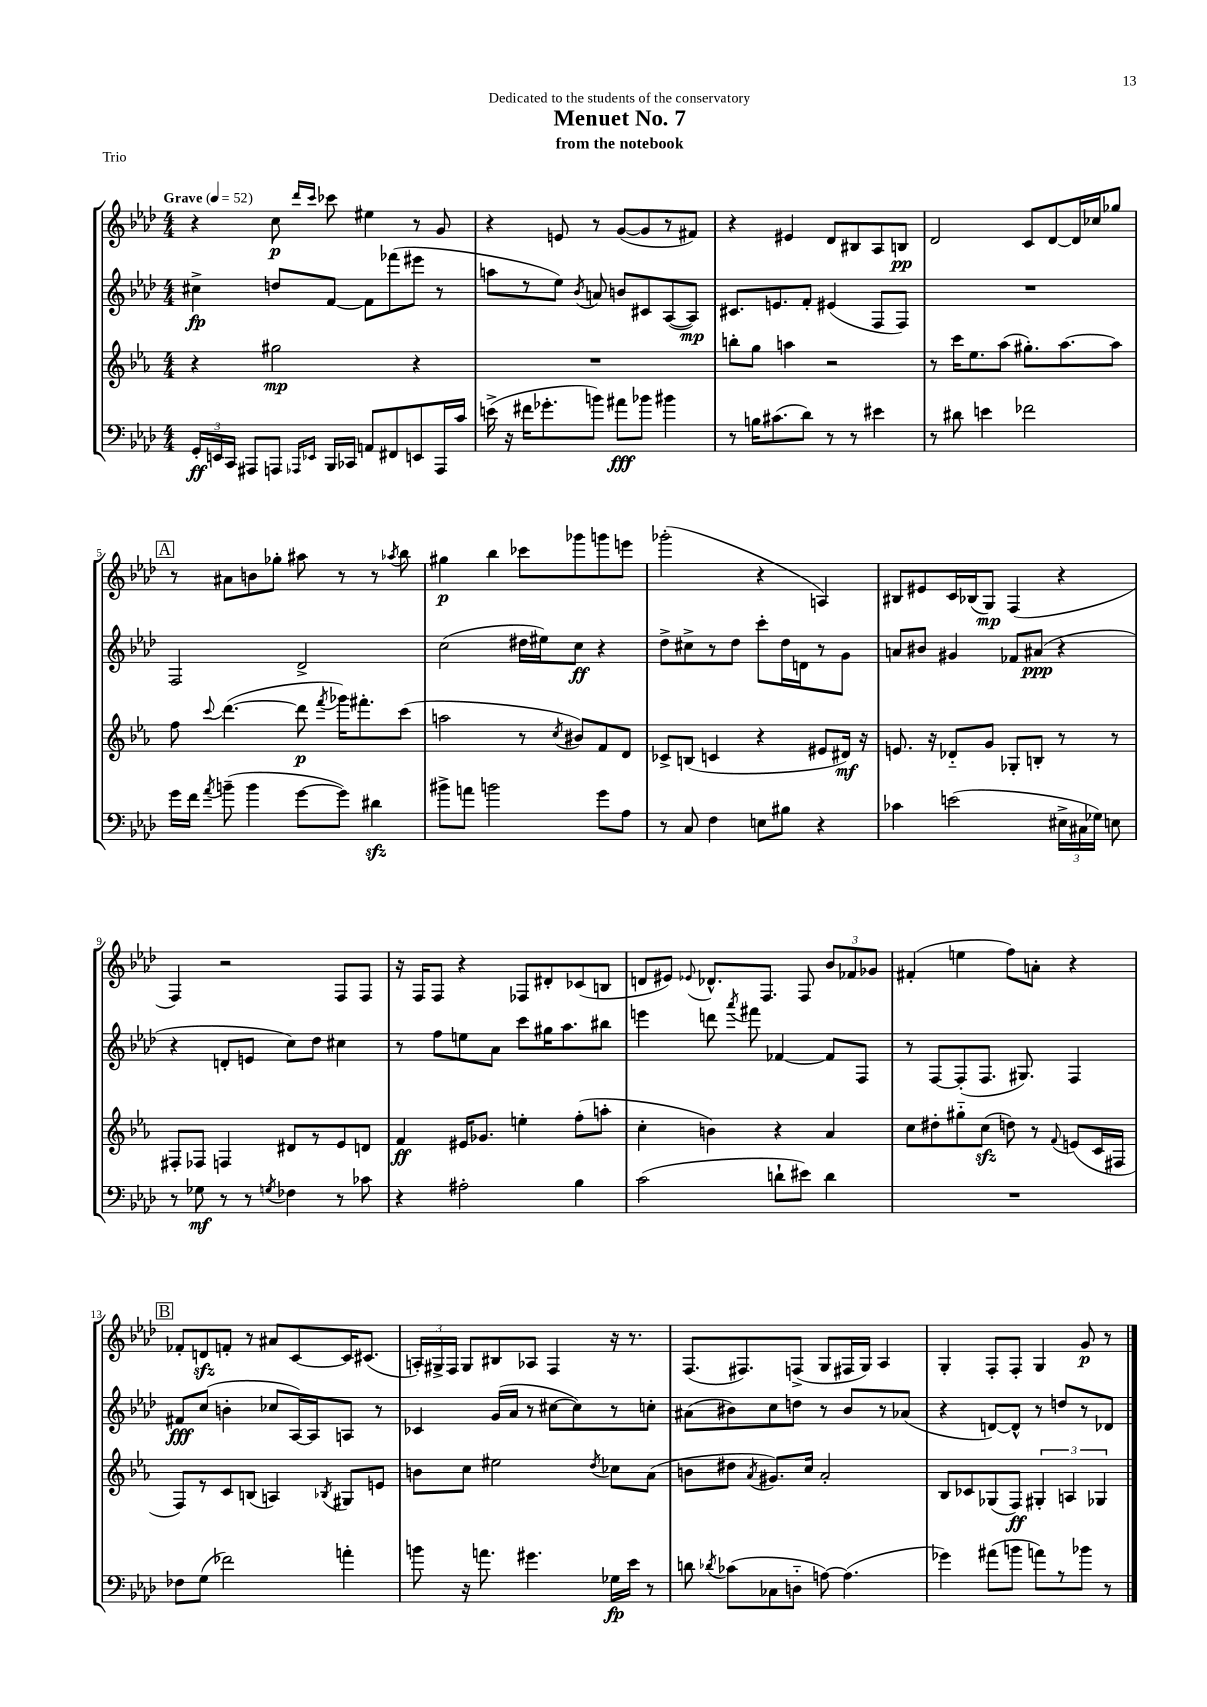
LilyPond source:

\header { title = "Menuet No. 7" subtitle = "from the notebook" dedication = "Dedicated to the students of the conservatory" piece = "Trio" }
<<
\new StaffGroup <<
\new Staff = "s0" {
    \clef treble \key aes \major \numericTimeSignature \time 4/4 \tempo "Grave" 4 = 52
    \autoBeamOff r4 c''8\p \grace { des'''16[ c'''16] } ces'''8 eis''4 r8 g'8 |
    r4 e'8 r8 g'8[~( g'8 r8 fis'8]) |
    r4 eis'4 des'8[ bis8 aes8 b8]\pp |
    des'2 c'8[ des'8~ des'16 ces''16 ges''8] |
    \mark \markup { \box "A" } r8 ais'8[ b'8 ges''8]-. ais''8 r8 r8 \acciaccatura { aes''8 } bes''8 |
    gis''4\p bes''4 ces'''8[ ges'''8 g'''8 e'''8] |
    ges'''2-.( r4 a4) |
    bis8[ eis'8 c'16 bes16( g8]\mp) f4( r4 |
    f4) r2 f8[ f8] |
    r16 f16[ f8] r4 fes8[ dis'8-. ces'8( b8] |
    d'8[ eis'8]) \appoggiatura { ees'8 } des'8.[-^ f8.] f8 \tuplet 3/2 { bes'8[ fes'8 ges'8] } |
    fis'4-.( e''4 f''8[) a'8]-. r4 |
    \mark \markup { \box "B" } fes'8[-. d'8\sfz f'8]-. r8 ais'8[ c'8~ c'16 cis'8.]( |
    \tuplet 3/2 { a16[-.) gis16-> f16] } gis8[ bis8 aes8] f4 r16 r8. |
    f8.[( fis8.) f8]->( g8[ fis16 g16]) aes4 |
    g4-. f8[-. f8]-. g4 g'8\p r8 \bar "|." |
}
\new Staff = "s1" {
    \clef treble \key aes \major \numericTimeSignature \time 4/4
    \autoBeamOff cis''4->\fp d''8[ f'8]~ f'8[ fes'''8( eis'''8] r8 |
    a''8[ r8 ees''8]) \acciaccatura { bes'8 } a'8 b'8[ cis'8 aes8~( aes8]\mp) |
    cis'8.[ e'8. f'8]-. eis'4( f8[ f8]) |
    R1 |
    \mark \markup { \box "A" } f2 des'2-> |
    c''2( dis''16[ eis''16) c''8]\ff r4 |
    des''8[-> cis''8-> r8 des''8] c'''8[-. des''16 d'16 r8 g'8] |
    a'8[ bis'8] gis'4 fes'8[ ais'8]\ppp( r4 |
    r4 d'8[-. e'8] c''8[) des''8] cis''4 |
    r8 f''8[ e''8 aes'8] c'''8[ gis''16 aes''8. bis''8] |
    e'''4 d'''8 \acciaccatura { aes'''8 } fis'''8 fes'4~ fes'8[ f8] |
    r8 f8[~ f8-.( f8.] gis8.) f4 |
    \mark \markup { \box "B" } fis'8[\fff c''8]( b'4-. ces''8[ aes16~) aes16 a8] r8 |
    ces'4 g'16[( aes'16] r8 cis''8[~ cis''8) r8 c''8]-. |
    ais'8[( bis'8) c''8 d''8] r8 bis'8[ r8 aes'8]( |
    r4 d'8[~) d'8]-^ r8 d''8[ r8 des'8] \bar "|." |
}
\new Staff = "s2" {
    \clef treble \key ees \major \numericTimeSignature \time 4/4
    \autoBeamOff r4 gis''2\mp r4 |
    R1 |
    b''8[-. g''8] a''4 r2 |
    r8 c'''16[ ees''8. aes''8]( gis''8.[-.) aes''8.~ aes''8] |
    \mark \markup { \box "A" } f''8 \appoggiatura { c'''8 } d'''4.~( d'''8\p \acciaccatura { f'''8 } ges'''16[) fis'''8.-. c'''8]( |
    a''2 r8 \acciaccatura { c''8 } bis'8[) f'8 d'8] |
    ces'8[-> b8]( c'4 r4 eis'8[ dis'16]\mf) r16 |
    e'8. r16 des'8[-_ g'8] ges8[-. b8]-. r8 r8 |
    fis8[-. fes8] f4 dis'8[ r8 ees'8 d'8] |
    f'4\ff eis'16[ ges'8.] e''4-. f''8[-.( a''8]-. |
    c''4-. b'4) r4 aes'4 |
    c''8[ dis''8-. gis''8-_ c''8]\sfz( d''8) r8 \appoggiatura { f'8 } e'8[( c'16 fis16] |
    \mark \markup { \box "B" } f8[) r8 c'8 b8]( a4) \acciaccatura { bes8 } gis8[ e'8] |
    b'8[ c''8] eis''2 \acciaccatura { d''8 } ces''8[ aes'8]( |
    b'8[ dis''8] \acciaccatura { aes'8 } gis'8.[) c''16] aes'2-. |
    bes8[ ces'8 ges8( f8]\ff) \tuplet 3/2 { gis4-. a4 ges4 } \bar "|." |
}
\new Staff = "s3" {
    \clef bass \key aes \major \numericTimeSignature \time 4/4
    \autoBeamOff \tuplet 3/2 { g,16[-.\ff e,16 c,16] } ais,,8[ a,,8] \grace { aes,,16[ ees,16] } bes,,16[ ces,16] a,8[ fis,8 e,8 aes,,16 c'16] |
    e'16->( r16 fis'16[ ges'8.-. b'8]) ais'8[\fff bes'8] bis'4 |
    r8 b16[ cis'8.( des'8]) r8 r8 eis'4 |
    r8 dis'8 e'4 fes'2 |
    \mark \markup { \box "A" } g'16[ f'16] \acciaccatura { aes'8 } b'8--( b'4 g'8[~ g'8]) dis'4\sfz |
    bis'8[-> a'8] b'2 g'8[ aes8] |
    r8 c8 f4 e8[ bis8] r4 |
    ces'4 e'2( \tuplet 3/2 { eis16[-> cis16 ges16]) } e8 |
    r8 ges8\mf r8 r8 \acciaccatura { g8 } fes4 r8 ces'8 |
    r4 ais2-. bes4 |
    c'2( d'8[-! eis'8]) d'4 |
    R1 |
    \mark \markup { \box "B" } fes8[ g8]( fes'2) a'4-. |
    b'8 r16 a'8. gis'4. ges16[\fp ees'16] r8 |
    d'8 \acciaccatura { des'8 } ces'8[( ces8 d8]-_ a8~) a4.( |
    ges'4) ais'8[( b'8] a'8[) r8 bes'8] r8 \bar "|." |
}
>>
>>
